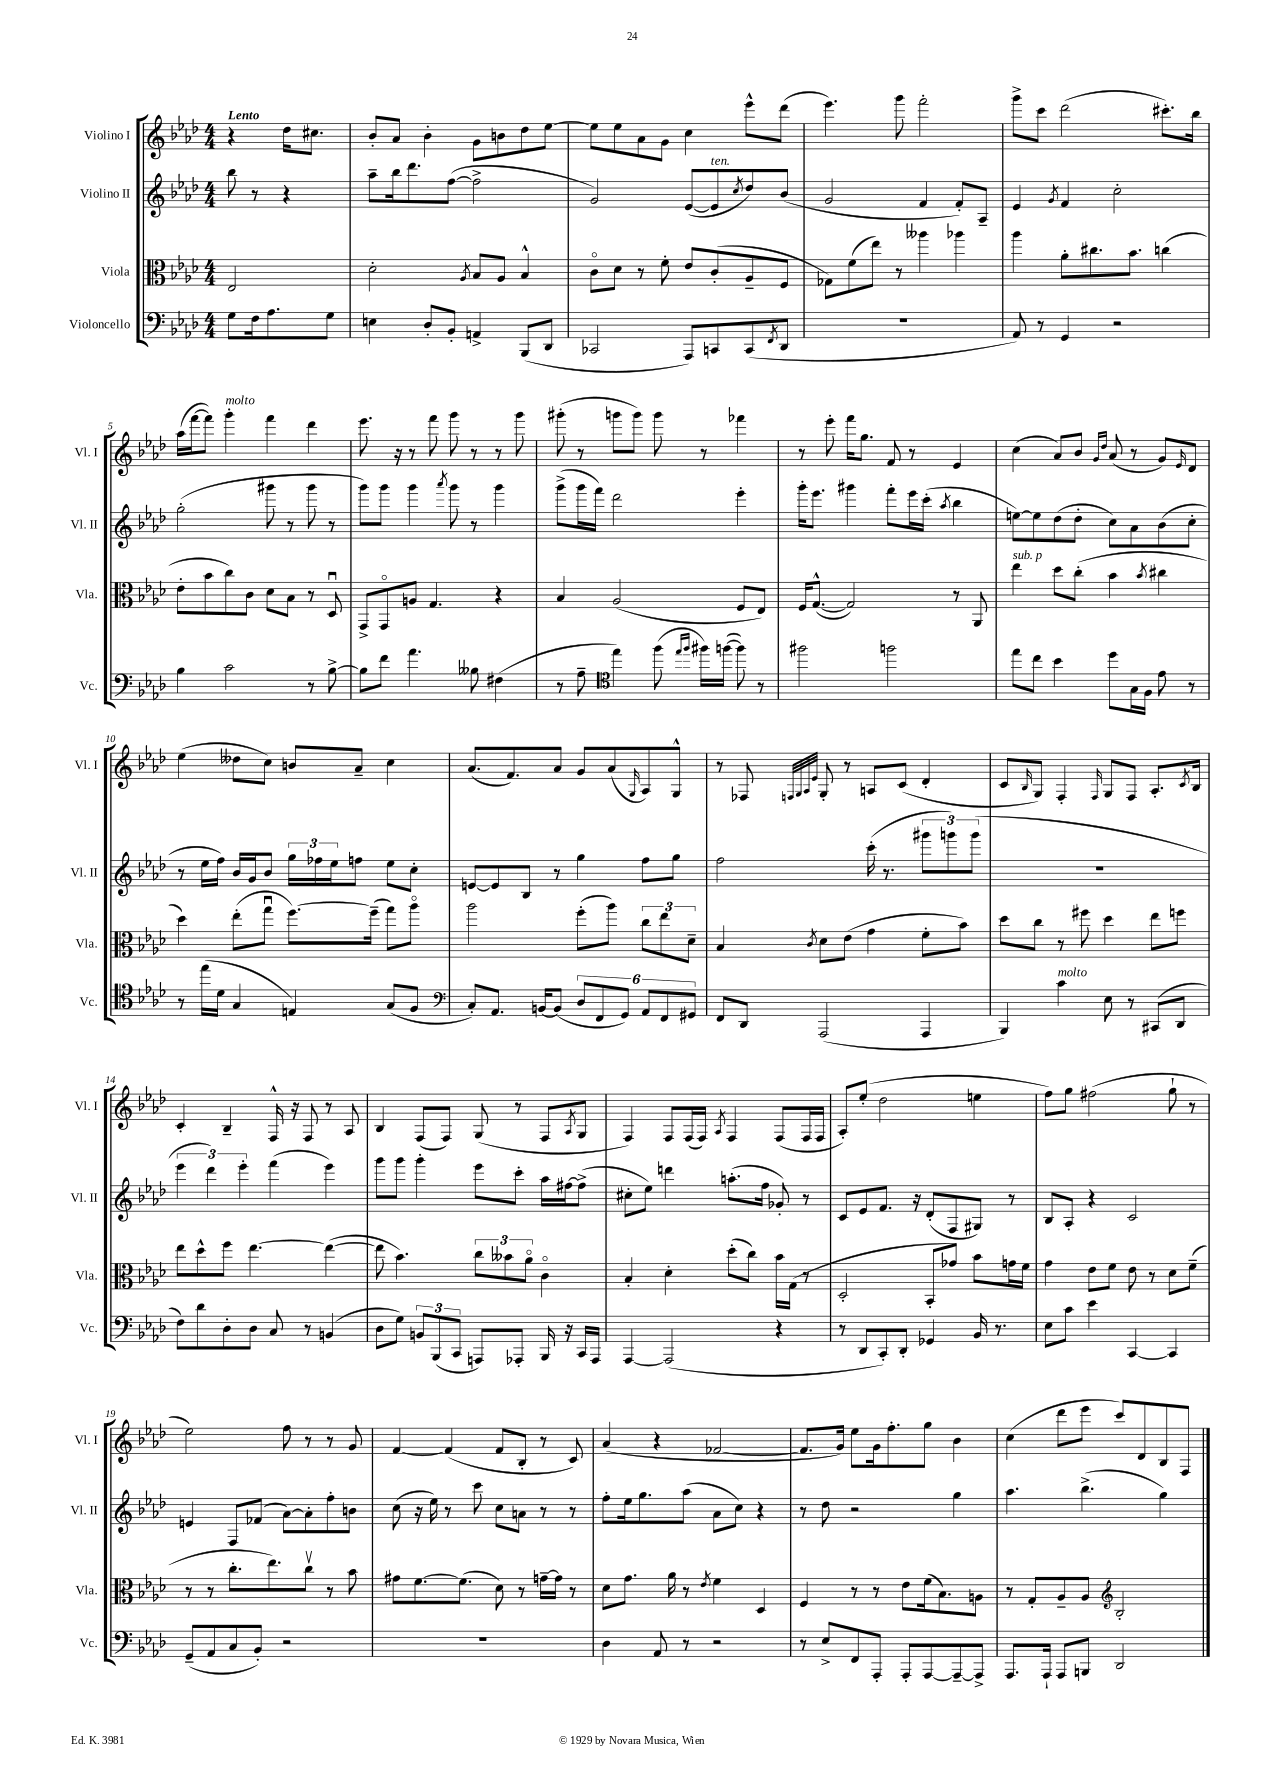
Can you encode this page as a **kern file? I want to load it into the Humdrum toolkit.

**kern	**kern	**kern	**kern
*staff4	*staff3	*staff2	*staff1
*clefF4	*clefC3	*clefG2	*clefG2
*k[b-e-a-d-]	*k[b-e-a-d-]	*k[b-e-a-d-]	*k[b-e-a-d-]
*M4/4	*M4/4	*M4/4	*M4/4
8G	2E-	8bb-	4r
16F	.	8r	.
8.A-	.	.	.
.	.	4r	16dd-
.	.	.	8.cc#
8G	.	.	.
=	=	=	=
4E	2d-'	8aa-~	8b-'
.	.	16bb-	8a-
.	.	8.ddd-	.
8D-'	.	.	4b-'
8BB-'	.	([8ff	.
.	8qA-	.	.
4AA^	8B-	2ff^]	8g
.	8A-	.	8b
(8BBB-	4B-^^	.	8dd-
8DD-	.	.	[8ee-
=	=	=	=
2CC-	8co	2g)	8ee-]
.	8d-	.	8ee-
.	8r	.	8a-
.	8f'	.	8g
8AAA-)	8e-	([8e-	4cc
8CC	(8c'	8e-]	.
.	.	8qcc	.
(8CC	8A-~	8dd-)	8eee-^^
8qFF	.	.	.
8DD-	8F	(8b-	(8ddd-
=	=	=	=
1r	8G-)	2g	4.eee-)
.	(8f	.	.
.	8ee-)	.	.
.	8r	.	8ggg
.	4aa--	4f	2fff'
.	4aa-	8f')	.
.	.	8A-~	.
=	=	=	=
8AA-)	4aa-	4e-	8ggg^
8r	.	.	8ccc
.	.	8qg	.
4GG	8a-'	4f	(2ddd-
.	8.cc#	.	.
2r	.	2cc'	.
.	8.b-	.	.
.	(4cc	.	8.ccc#')
.	.	.	16bb-
=	=	=	=
4B-	8e-'	(2gg'	(16aa-
.	.	.	[16fff
.	8b-	.	8fff])
2c	8cc)	.	4ggg'
.	8c	.	.
.	8d-	8ggg#	4fff
.	8B-	8r	.
8r	8r	8ggg#	4ddd-
[8B-^	8D-u	8r	.
=	=	=	=
8B-]	8GG^	8ggg)	8.eee-
8f	8GGo	8ggg	.
.	.	.	16r
4.a-	8A	4ggg	8r
.	4.G	.	8fff
.	.	8qaaa-	.
.	.	8ggg	8ggg
8B--	.	8r	8r
(4F#	4r	4ggg	8r
.	.	.	8ggg
=	=	=	=
8r	4B-	(8ggg^	(8ggg#'
8A-~	.	16ggg	8r
.	.	16fff)	.
*clefC4	*	*	*
4ee-)	(2A-	2ddd-	8ggg
.	.	.	8ggg)
(8ff	.	.	8ggg
16qqee-	.	.	.
16qqff	.	.	.
16ff#)	.	.	8r
([16ff	.	.	.
8ff])	8F	4eee-'	4fff-
8r	8E-)	.	.
=	=	=	=
2ff#	16F	16ggg'	8r
.	([8.G^^	8.eee-	.
.	.	.	8eee-'
.	2G])	4ggg#	16fff
.	.	.	8.gg
2ff	.	8fff'	8f
.	.	16eee-	8r
.	.	(16ccc'	.
.	.	8qaa-	.
.	8r	4bb-	4e-
.	8AA-	.	.
=	=	=	=
8ee-	4ee-	[8ee)	(4cc
8cc	.	8ee]	.
4b-	8dd-	(8dd-	8a-)
.	(8cc'	8dd-'	8b-
.	.	.	16qqg
.	.	.	16qqdd-
8dd-	4b-	8cc)	(8a-
16G	.	8a-	8r
16F	.	.	.
.	8qb-	.	.
8e-	4cc#	(8b-	8g)
.	.	.	16qqe-
8r	.	8cc'	8d-
=	=	=	=
8r	4dd-)	8r	(4ee-
(16ee-	.	16ee-	.
16d-	.	16ff)	.
4G	(8ee-'	16b-	8dd--
.	.	16g	.
.	8ggu	8b-	8cc)
4E)	[8.ff)	24gg	8b
.	.	24ff-	.
.	.	24ee-	.
.	.	8ff	8a-~
.	(16ff~]	.	.
(8G	8gg)	8ee-	4cc
8F	8aa-o	8cc'	.
=	=	=	=
*clefF4	*	*	*
8C')	2aa-	[8e	(8.a-
8.AA-	.	8e]	.
.	.	.	8.f)
.	.	8B-	.
[16BB	.	.	.
(8BB]	.	8r	8a-
12D-	(8ff'	4gg	8g
12FF	.	.	.
.	8aa-)	.	(8a-
12GG)	.	.	.
.	.	.	16qqG
12AA-	12cc	8ff	8A-)
12FF	12ee-	.	.
.	.	8gg	8G^^
12GG#	12d-~	.	.
=	=	=	=
8FF	4B-	2ff	8r
8DD-	.	.	8F-
.	.	.	32qqF
.	.	.	32qqG
.	.	.	32qqA-
.	8qc	.	32qqe-
(2AAA-	8d-	.	8G'
.	(8e-	.	8r
.	4g	(16ccc'	8A
.	.	8.r	.
.	.	.	(8c
4AAA-	8f'	12ggg#	4d-'
.	.	12ggg)	.
.	8b-)	.	.
.	.	(12ggg	.
=	=	=	=
4BBB-)	8dd-	1r	8c
.	.	.	16qqB-
.	8cc	.	8G)
4c	8r	.	4F'
.	8ff#	.	.
.	.	.	16qqF
8E-	4dd-	.	8G
8r	.	.	8F
(8CC#	8ee-	.	8.A-'
8DD-	8ff	.	.
.	.	.	8qc
.	.	.	16B-
=	=	=	=
8F)	8ee-	6eee-	4c'
8d-	8dd-^^	.	.
.	.	6ddd-)	.
8D-'	8ff	.	4B-~
.	.	6eee-'	.
8D-	[4.ee-	.	.
8C	.	(4fff	16F^^
.	.	.	16r
8r	.	.	8F
(4BB	(4ee-_	4eee-)	8r
.	.	.	8A-
=	=	=	=
8D-	8ee-]	8ggg	4B-
8G)	4.b-)	8ggg	.
12BB	.	4ggg'	(8F
(12BBB-	.	.	.
.	.	.	8F)
12CC	.	.	.
8AAA)	12cc	8eee-	(8G
.	12b--	.	.
8AAA-'	.	8ccc'	8r
.	12a-o	.	.
16BBB-	4co	16aa-	8F
16r	.	[16ff#	.
.	.	.	8qA-
16CC	.	(8ff#^]	8G
16AAA-	.	.	.
=	=	=	=
[4AAA-	4B-'	8cc#'	4F)
.	.	8ee-)	.
(2AAA-]	4d-'	4ddd	8F
.	.	.	(16F
.	.	.	16F)
.	.	.	8qA-
.	(8dd-'	(8.aa'	4F
.	8cc)	.	.
.	.	16ff	.
4r	16b-	8g-')	(8F
.	(16G	.	.
.	8r	8r	16F
.	.	.	16F
=	=	=	=
8r	2D-'	8c	8A-')
8DD-	.	8e-	(8ee-'
8CC')	.	8.f	2dd-
8DD-'	.	.	.
.	.	16r	.
4GG-	8BB-'	(8d-'	.
.	8g-)	8F	.
16BB-	8b-	8G#)	4ee
8.r	.	.	.
.	16g	8r	.
.	16f	.	.
=	=	=	=
8E-	4g	8B-	8ff)
8c	.	8A-'	8gg
4e-	8e-	4r	(2ff#
.	8f	.	.
[4CC	8e-	2c	.
.	8r	.	.
4CC]	8d-	.	8gg`
.	(8f~	.	8r
=	=	=	=
(8GG~	8r	4e	2ee-)
8AA-	8r	.	.
8C	8.cc'	8F	.
8BB-')	.	(8f-	.
.	8.ee-)	.	.
2r	.	[8a-)	8ff
.	8ccv	8a-']	8r
.	8r	8ff'	8r
.	8b-	8b	8g
=	=	=	=
1r	8g#	(8cc	[4f
.	[8.f	16r	.
.	.	16ee-)	.
.	.	8r	(4f]
.	(8.f]	.	.
.	.	8ccc	.
.	8d-)	8cc	8f
.	8r	8a	8B-'
.	[16g~	8r	8r
.	16g]	.	.
.	8r	8r	8c)
=	=	=	=
4D-	8d-	8ff'	(4a-
.	8.g	16ee-	.
.	.	8.gg	.
8AA-	.	.	4r
.	16a-	.	.
8r	8r	(8aa-	.
.	8qe-	.	.
2r	4f	8a-	[2f-
.	.	8cc)	.
.	4D-	4r	.
=	=	=	=
8r	4F	8r	8.f-]
8E-^	.	8dd-	.
.	.	.	16g)
8FF	8r	2r	8ee-
8AAA-'	8r	.	16g
.	.	.	8.ff'
8AAA-'	8e-	.	.
[8AAA-	(16f	.	8gg
.	8.B-)	.	.
8AAA-~_	.	4gg	4b-
8AAA-^]	8A	.	.
=	=	=	=
8.AAA-	8r	4.aa-	(4cc
.	8G'	.	.
16AAA-`	.	.	.
8AAA-	8A-~	.	8ddd-
8BBB	8A-	(4.bb-^	8eee-
*	*clefG2	*	*
2DD-	2B-'	.	8ccc)
.	.	.	8d-
.	.	4gg)	8B-
.	.	.	8F
==	==	==	==
*-	*-	*-	*-
